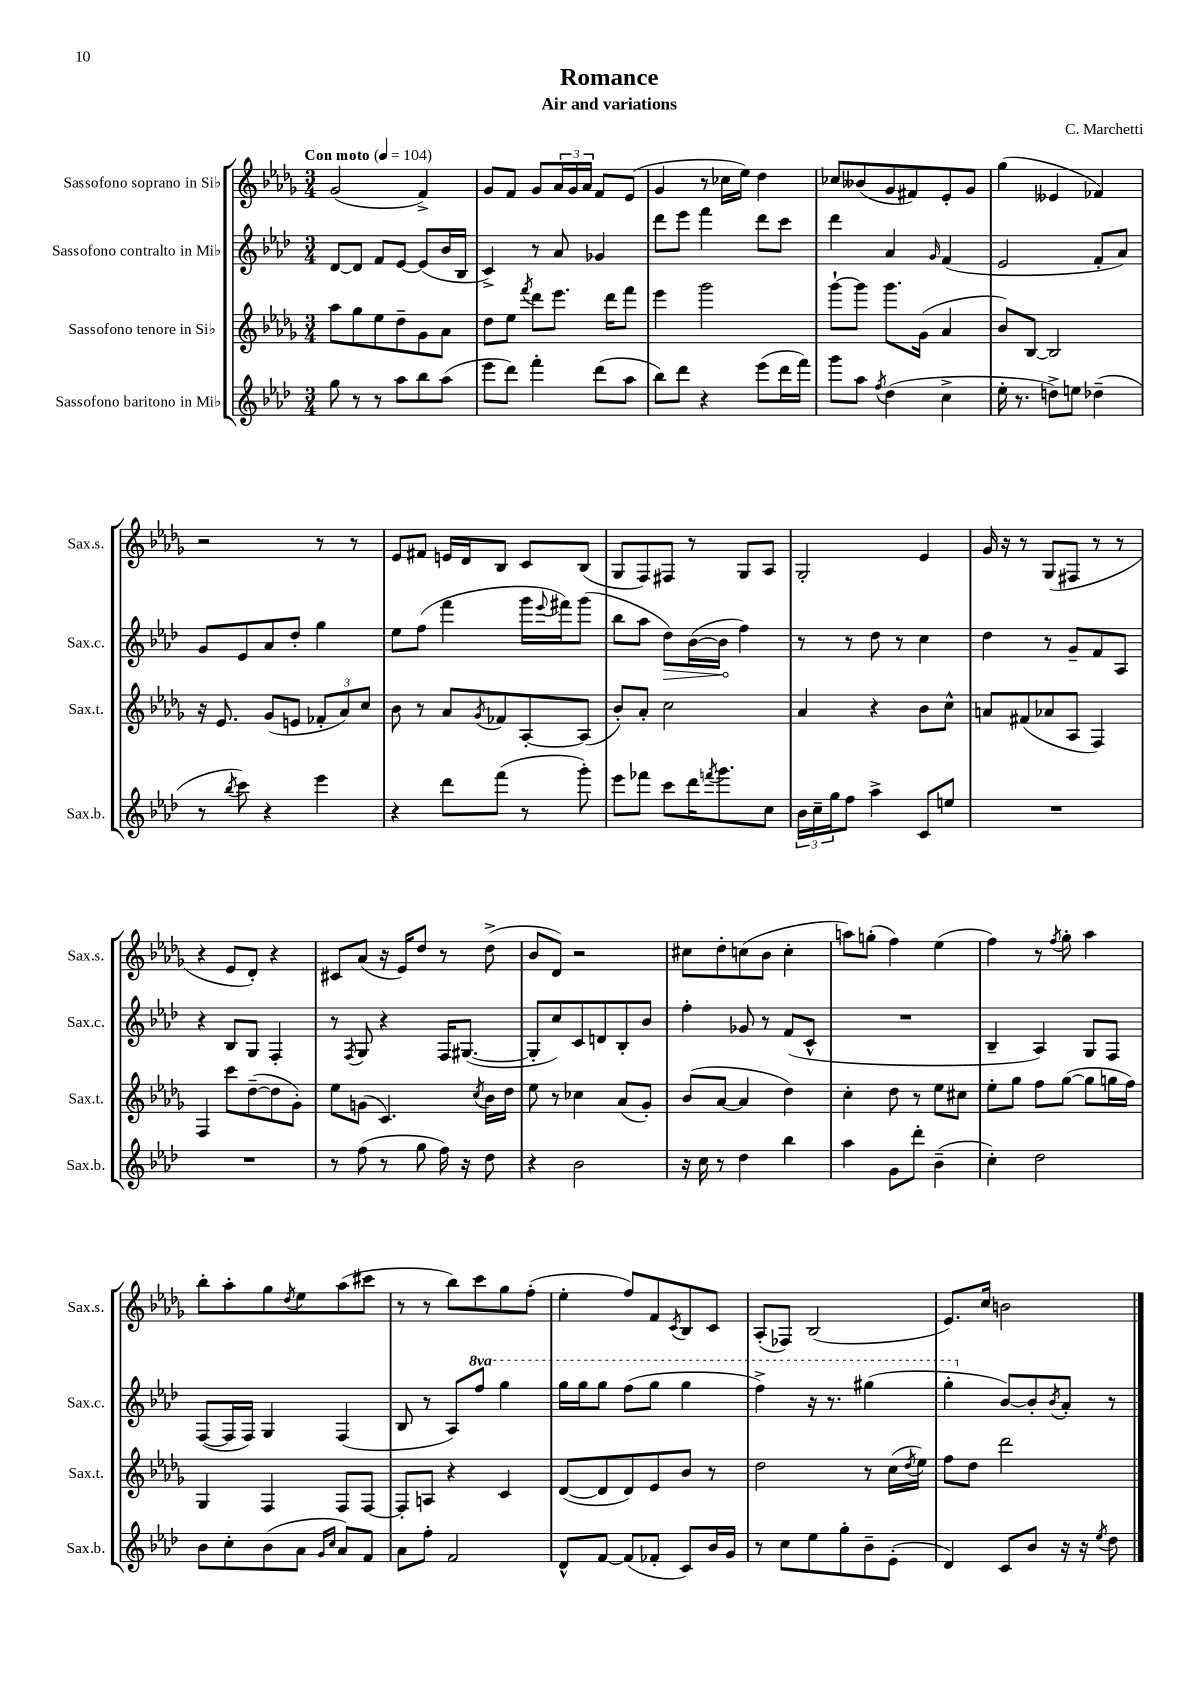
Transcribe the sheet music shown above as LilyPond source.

\header { title = "Romance" composer = "C. Marchetti" subtitle = "Air and variations" }
<<
\new StaffGroup <<
\new Staff = "s0" \with { instrumentName = "Sassofono soprano in Sib" shortInstrumentName = "Sax.s." } {
    \clef treble \key des \major \numericTimeSignature \time 3/4 \tempo "Con moto" 4 = 104
    ges'2( f'4->) |
    ges'8 f'8 ges'8 \tuplet 3/2 { aes'16 ges'16 aes'16 } f'8 ees'8( |
    ges'4 r8 ces''16 ees''16) des''4 |
    ces''8 beses'8( ges'8 fis'8) ees'8-. ges'8 |
    ges''4( eeses'4 fes'4) |
    r2 r8 r8 |
    ees'8 fis'8 e'16 des'16 bes8 c'8 bes8( |
    ges8 f8) fis8 r8 ges8 aes8 |
    ges2-. ees'4 |
    ges'16 r16 r8 ges8( fis8 r8 r8 |
    r4 ees'8 des'8-.) r4 |
    cis'8 aes'8( r16 ees'16) des''8 r8 des''8->( |
    bes'8 des'8) r2 |
    cis''8 des''8-. c''8( bes'8 c''4-. |
    a''8) g''8-.( f''4) ees''4( |
    f''4) r8 \acciaccatura { f''8 } ges''8-. aes''4 |
    bes''8-. aes''8-. ges''8 \acciaccatura { des''8 } ees''8 aes''8( cis'''8 |
    r8 r8 bes''8) c'''8 ges''8 f''8-.( |
    ees''4-. f''8) f'8 \acciaccatura { c'8 } bes8 c'8 |
    aes8-.( fes8) bes2( |
    ees'8.) c''16 b'2 \bar "|." |
}
\new Staff = "s1" \with { instrumentName = "Sassofono contralto in Mib" shortInstrumentName = "Sax.c." } {
    \clef treble \key aes \major \numericTimeSignature \time 3/4 \set Staff.ottavationMarkups = #ottavation-simple-ordinals
    des'8~ des'8 f'8 ees'8~ ees'8( bes'16 bes16 |
    c'4->) r8 aes'8 ges'4 |
    des'''8 ees'''8 f'''4 des'''8 c'''8 |
    des'''4 aes'4 \grace { g'16 } f'4( |
    ees'2 f'8-. aes'8) |
    g'8 ees'8 aes'8 des''8-. g''4 |
    ees''8 f''8( f'''4 g'''16 \appoggiatura { ees'''8 } fis'''16) g'''8( |
    bes''8 aes''8 \once \override Hairpin.circled-tip = ##t des''8\>) bes'16~( bes'16\! f''4) |
    r8 r8 des''8 r8 c''4 |
    des''4 r8 g'8-- f'8 aes8 |
    r4 bes8 g8 f4-. |
    r8 \acciaccatura { f8 } g8 r4 f16 gis8.~( |
    gis8-. c''8) c'8 d'8 bes8-. bes'8 |
    f''4-. ges'8 r8 f'8( c'8-^ |
    R2. |
    bes4-- aes4) g8 f8 |
    f8~( f16 f16) g4 f4( |
    bes8 r8 aes8) \ottava #1 f'''8 g'''4 |
    g'''16 g'''16 g'''8 f'''8( g'''8 g'''4 |
    f'''4->) r16 r8. gis'''4( |
    g'''4-. \ottava #0 bes'8~) bes'8-. \acciaccatura { bes'8 } aes'8-. r8 \bar "|." |
}
\new Staff = "s2" \with { instrumentName = "Sassofono tenore in Sib" shortInstrumentName = "Sax.t." } {
    \clef treble \key des \major \numericTimeSignature \time 3/4
    aes''8 ges''8 ees''8 des''8-- ges'8 aes'8 |
    des''8 ees''8 \acciaccatura { f'''8 } des'''8 ees'''8. des'''16 f'''8 |
    ees'''4 ges'''2 |
    ges'''8~-! ges'''8 ges'''8. ges'16( aes'4 |
    bes'8) bes8~ bes2 |
    r16 ees'8. ges'8( e'8 \tuplet 3/2 { fes'8-. aes'8) c''8 } |
    bes'8 r8 aes'8 \acciaccatura { ges'8 } fes'8 aes8~-. aes8( |
    bes'8-.) aes'8-. c''2 |
    aes'4 r4 bes'8 c''8-^ |
    a'8 fis'8( aes'8 aes8 f4) |
    f4 c'''8 des''8~--( des''8 ges'8-.) |
    ees''8 g'8( c'4.) \acciaccatura { c''8 } bes'16 des''16 |
    ees''8 r8 ces''4 aes'8( ges'8-.) |
    bes'8( aes'8~ aes'4 des''4) |
    c''4-. des''8 r8 ees''8 cis''8 |
    ees''8-. ges''8 f''8 ges''8~( ges''8 g''16 f''16) |
    ges4 f4 f8 f8~ |
    f8-. a8 r4 c'4 |
    des'8~( des'8 des'8) ees'8 bes'8 r8 |
    des''2 r8 c''16( \acciaccatura { des''8 } ees''16) |
    f''8 des''8 des'''2 \bar "|." |
}
\new Staff = "s3" \with { instrumentName = "Sassofono baritono in Mib" shortInstrumentName = "Sax.b." } {
    \clef treble \key aes \major \numericTimeSignature \time 3/4
    g''8 r8 r8 aes''8 bes''8 aes''8( |
    ees'''8 des'''8) f'''4-. des'''8( aes''8 |
    bes''8) des'''8 r4 ees'''8( des'''16 f'''16) |
    g'''8 aes''8 \acciaccatura { f''8 } des''4( c''4-> |
    ees''16-. r8. d''8->) e''8 des''4--( |
    r8 \acciaccatura { bes''8 } c'''8) r4 ees'''4 |
    r4 des'''8 f'''8( r8 g'''8-.) |
    ees'''8 fes'''8 c'''8 des'''16 \acciaccatura { f'''8 } g'''8. c''8 |
    \tuplet 3/2 { bes'16 c''16-- g''16 } f''8 aes''4-> c'8 e''8 |
    R2. |
    R2. |
    r8 f''8( r8 g''8 f''16) r16 des''8 |
    r4 bes'2 |
    r16 c''16 r8 des''4 bes''4 |
    aes''4 g'8 des'''8-. bes'4--( |
    c''4-.) des''2 |
    bes'8 c''8-. bes'8( aes'8 \grace { g'16 c''16 } aes'8) f'8 |
    aes'8 f''8-. f'2 |
    des'8-^ f'8~ f'8( fes'8-. c'8) bes'16 g'16 |
    r8 c''8 ees''8 g''8-. bes'8-- ees'8-.( |
    des'4) c'8 bes'8 r16 r16 \acciaccatura { ees''8 } des''8 \bar "|." |
}
>>
>>
\layout { \context { \Score \remove "Bar_number_engraver" } }
